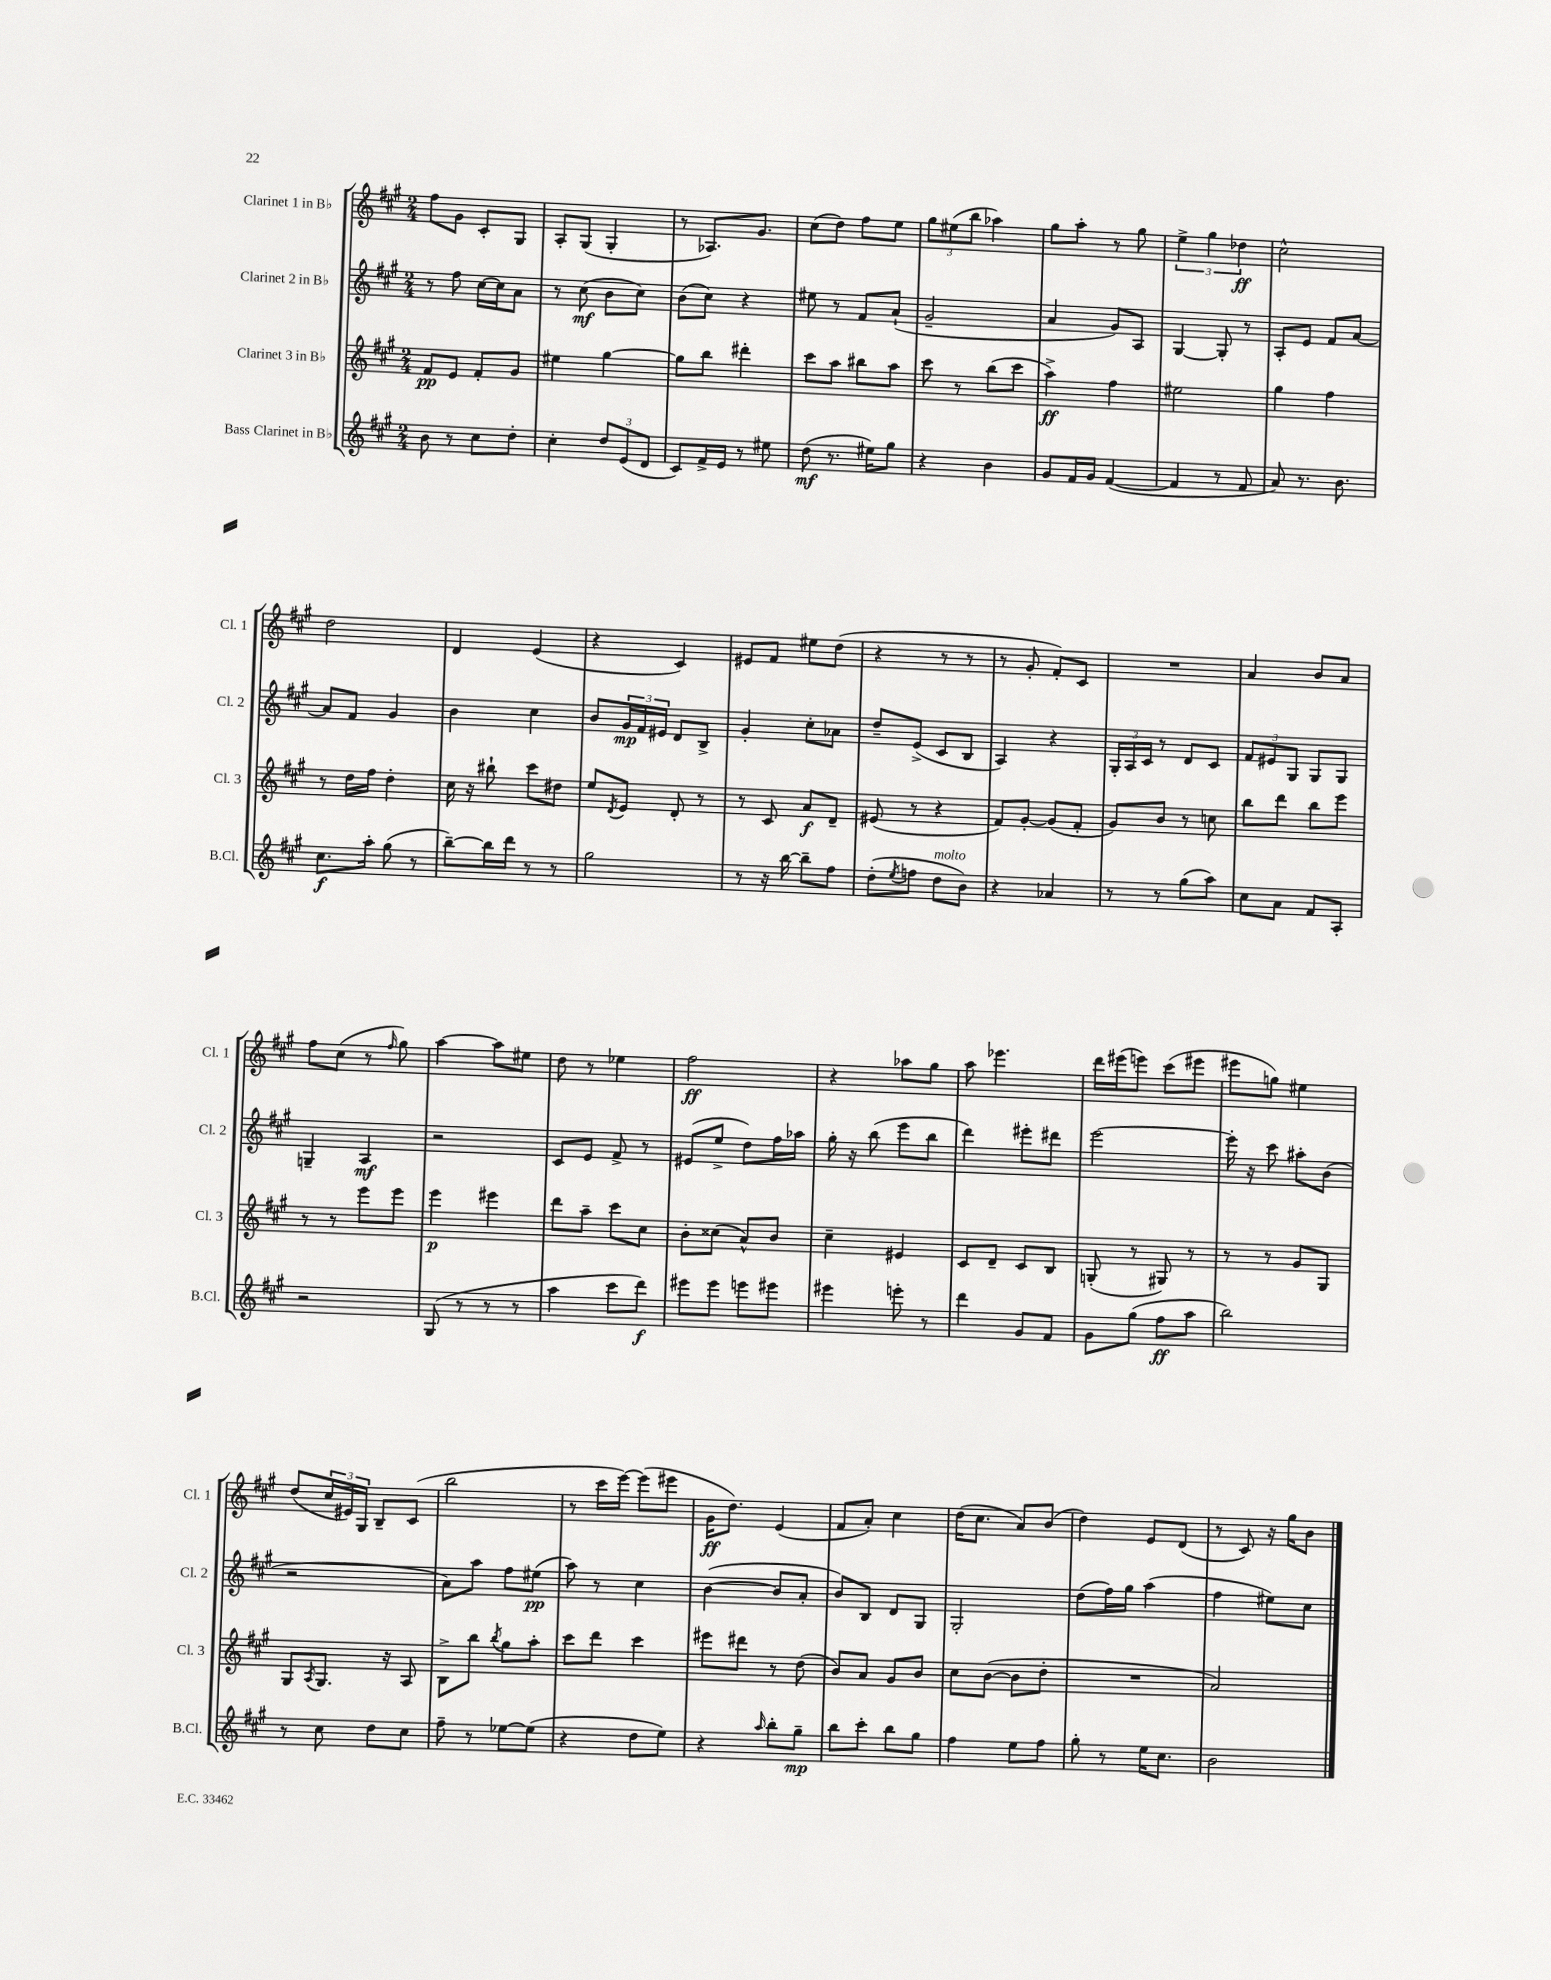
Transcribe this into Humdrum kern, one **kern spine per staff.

**kern	**kern	**kern	**kern
*staff4	*staff3	*staff2	*staff1
*clefG2	*clefG2	*clefG2	*clefG2
*k[f#c#g#]	*k[f#c#g#]	*k[f#c#g#]	*k[f#c#g#]
*M2/4	*M2/4	*M2/4	*M2/4
8b\	8f#/L	8r	8ff#\L
8r	8e/J	8ff#\	8g#\J
8cc#\L	8f#'/L	[16cc#\LL	8c#'/L
.	.	16cc#\]J	.
8dd'\J	8g#/J	8a\J	8G#/J
=	=	=	=
4cc#'\	4ee#\	8r	8A'/L
.	.	(8cc#\	(8G#/J
12dd/L	[4gg#\	8b\L	4G#'/
(12e/	.	.	.
.	.	8cc#\J)	.
12d/J	.	.	.
=	=	=	=
8c#/L)	8gg#\]L	(8b\L	8r
16f#^/L	8bb\J	8cc#\J)	8.A-/L)
16e/JJ	.	.	.
8r	4ddd#'\	4r	.
.	.	.	8.g#/J
8ee#\	.	.	.
=	=	=	=
(8dd\	8ccc#\L	8ee#\	(8cc#\L
8.r	8aa\J	8r	8dd\J)
.	8bb#\L	8f#/L	8ff#\L
16ee#\LK)	.	.	.
8gg#\J	8aa\J	(8a`/J	8ee\J
=	=	=	=
4r	8ccc#\	2g#~/	12gg#\L
.	.	.	(12ee#\
.	8r	.	.
.	.	.	12bb\J
4b\	(8bb\L	.	4aa-\)
.	8ccc#\J	.	.
=	=	=	=
8g#/L	4aa^\)	4a/	8gg#\L
16f#/L	.	.	8aa'\J
16g#/JJ	.	.	.
([4f#/	4ff#\	8g#/L)	8r
.	.	8A/J	8gg#\
=	=	=	=
4f#/]	2ee#\	[4G#/	6ee^\
.	.	.	6gg#\
8r	.	8G#'/]	.
.	.	.	6dd-\
8f#/	.	8r	.
=	=	=	=
8a/)	4gg#\	8A'/L	2cc#^^\
8.r	.	8e/J	.
.	4ff#\	8f#/L	.
8.b\	.	.	.
.	.	[8a/J	.
=	=	=	=
8.cc#\L	8r	8a/]L	2dd\
.	16dd\LL	8f#/J	.
16aa'\Jk	16ff#\JJ	.	.
(8gg#\	4dd'\	4g#/	.
8r	.	.	.
=	=	=	=
[8bb~\L)	16cc#\	4b\	4d/
.	16r	.	.
16bb\]L	8bb#`\	.	.
16ddd\JJ	.	.	.
8r	8ccc#\L	4cc#\	(4e/
8r	8dd#\J	.	.
=	=	=	=
2gg#\	8ee/L	8b/L	4r
.	8qd/	.	.
.	8e/J	24g#/L	.
.	.	24f#/	.
.	.	24e#/JJ	.
.	8d'/	8d/L	4c#/)
.	8r	8B^/J	.
=	=	=	=
8r	8r	4g#'/	8e#/L
16r	8c#/	.	8f#/J
[16bb\	.	.	.
8bb~\]L	8a/L	8cc#'\L	8ee#\L
8ff#\J	8d~/J	8a-\J	(8dd\J
=	=	=	=
(8dd'\L	(8e#/	8dd~/L	4r
8qee/	.	.	.
8ff\J	8r	(8e^/J	.
8dd\L	4r	8c#/L	8r
8b\J)	.	8B/J	8r
=	=	=	=
4r	8f#/L)	4A/)	8r
.	[8g#'/J	.	8g#'/
4a-/	(8g#/]L	4r	8f#'/L)
.	8f#'/J	.	8c#/J
=	=	=	=
8r	8g#/L)	24G#'/LL	2r
.	.	24A/	.
.	.	24c#/JJ	.
8r	8b/J	8r	.
(8gg#\L	8r	8d/L	.
8aa\J)	8cc\	8c#/J	.
=	=	=	=
8cc#\L	8bb\L	12f#/L	4a/
.	.	12e#/	.
8a\J	8ddd\J	.	.
.	.	12G#/J	.
8f#/L	8bb\L	8G#/L	8b/L
8A'/J	8eee\J	8G#/J	8a/J
=	=	=	=
2r	8r	4G~/	8ff#\L
.	8r	.	(8cc#\J
.	8eee\L	4A/	8r
.	.	.	16qqff#/
.	8eee\J	.	8gg#\)
=	=	=	=
(8G#/	4eee\	2r	[4aa\
8r	.	.	.
8r	4eee#\	.	8aa\]L
8r	.	.	8ee#\J
=	=	=	=
4aa\	8ddd\L	8c#/L	8dd\
.	8aa~\J	8e/J	8r
8ccc#\L	8ccc#\L	8f#^/	4ee-\
8ddd\J)	8cc#\J	8r	.
=	=	=	=
8eee#\L	8b'\L	(8e#/L	2ff#\
8eee#\J	(8cc##\J	8ee^/J	.
8eee\L	8a^^/L)	8dd\L)	.
8eee#\J	8b/J	16ff#\L	.
.	.	16aa-\JJ	.
=	=	=	=
4eee#\	4cc#~\	16gg#'\	4r
.	.	16r	.
.	.	(8bb\	.
8eee'\	4e#/	8eee\L	8aa-\L
8r	.	8bb\J	8gg#\J
=	=	=	=
4ddd\	8c#/L	4ddd\)	8aa\
.	8d~/J	.	4.eee-\
8g#/L	8c#/L	8eee#'\L	.
8f#/J	8B/J	8ddd#\J	.
=	=	=	=
8g#\L	(8G'/	[2eee\	16ddd\LL
.	.	.	(16eee#\J
(8gg#\J	8r	.	8eee\J)
8ff#\L	8G#/)	.	(8ccc#\L
8aa\J	8r	.	8eee#\J
=	=	=	=
2bb\)	8r	16eee'\]	8eee#\L
.	.	16r	.
.	8r	8ccc#\	8gg\J)
.	8g#/L	8aa#'\L	4ee#\
.	8G#/J	(8b\J	.
=	=	=	=
8r	8G#/L	2r	(8dd/L
.	8qA/	.	.
8cc#\	8.G#/J	.	24cc#/L
.	.	.	24e#/)
.	.	.	24G#/JJ
8dd\L	.	.	8B~/L
.	16r	.	.
8cc#\J	8A/	.	(8c#/J
=	=	=	=
8ff#~\	8B^\L	8a\L)	2bb\
8r	8bb\J	8aa\J	.
.	8qbb/	.	.
[8ee-\L	8gg#\L	8ff#\L	.
(8ee-\]J	8aa'\J	(8ee#\J	.
=	=	=	=
4r	8ccc#\L	8aa\)	8r
.	8ddd\J	8r	16ccc#\LL
.	.	.	[16eee\JJ)
8dd\L	4ccc#\	4cc#\	(8eee\]L
8ee\J)	.	.	8eee#\J
=	=	=	=
4r	8eee#\L	([4b\	16g#\LK
.	.	.	8.dd\J)
.	8ddd#\J	.	.
16qqaa/	.	.	.
8bb'\L	8r	8b/]L	(4e/
8gg#~\J	(8dd\	8a'/J	.
=	=	=	=
8bb\L	8b/L)	8b/L)	8f#/L
8ccc#'\J	8a/J	8B/J	8a'/J)
8bb\L	8g#/L	8d/L	4cc#\
8gg#\J	8b/J	8G#/J	.
=	=	=	=
4ff#\	8cc#\L	2G#'/	(16dd\LK
.	.	.	8.cc#\J
.	([8b\J	.	.
8ee\L	8b\]L	.	8a/L)
8ff#\J	8dd'\J	.	(8b/J
=	=	=	=
8gg#'\	2r	(8dd\L	4dd\)
8r	.	16ff#\L)	.
.	.	16gg#\JJ	.
16ee\LK	.	(4aa\	8e/L
8.cc#\J	.	.	.
.	.	.	(8d/J
=	=	=	=
2b\	2a/)	4ff#\	8r
.	.	.	8c#/)
.	.	8ee#\L)	16r
.	.	.	16gg#\LK
.	.	8cc#\J	8b\J
==	==	==	==
*-	*-	*-	*-
